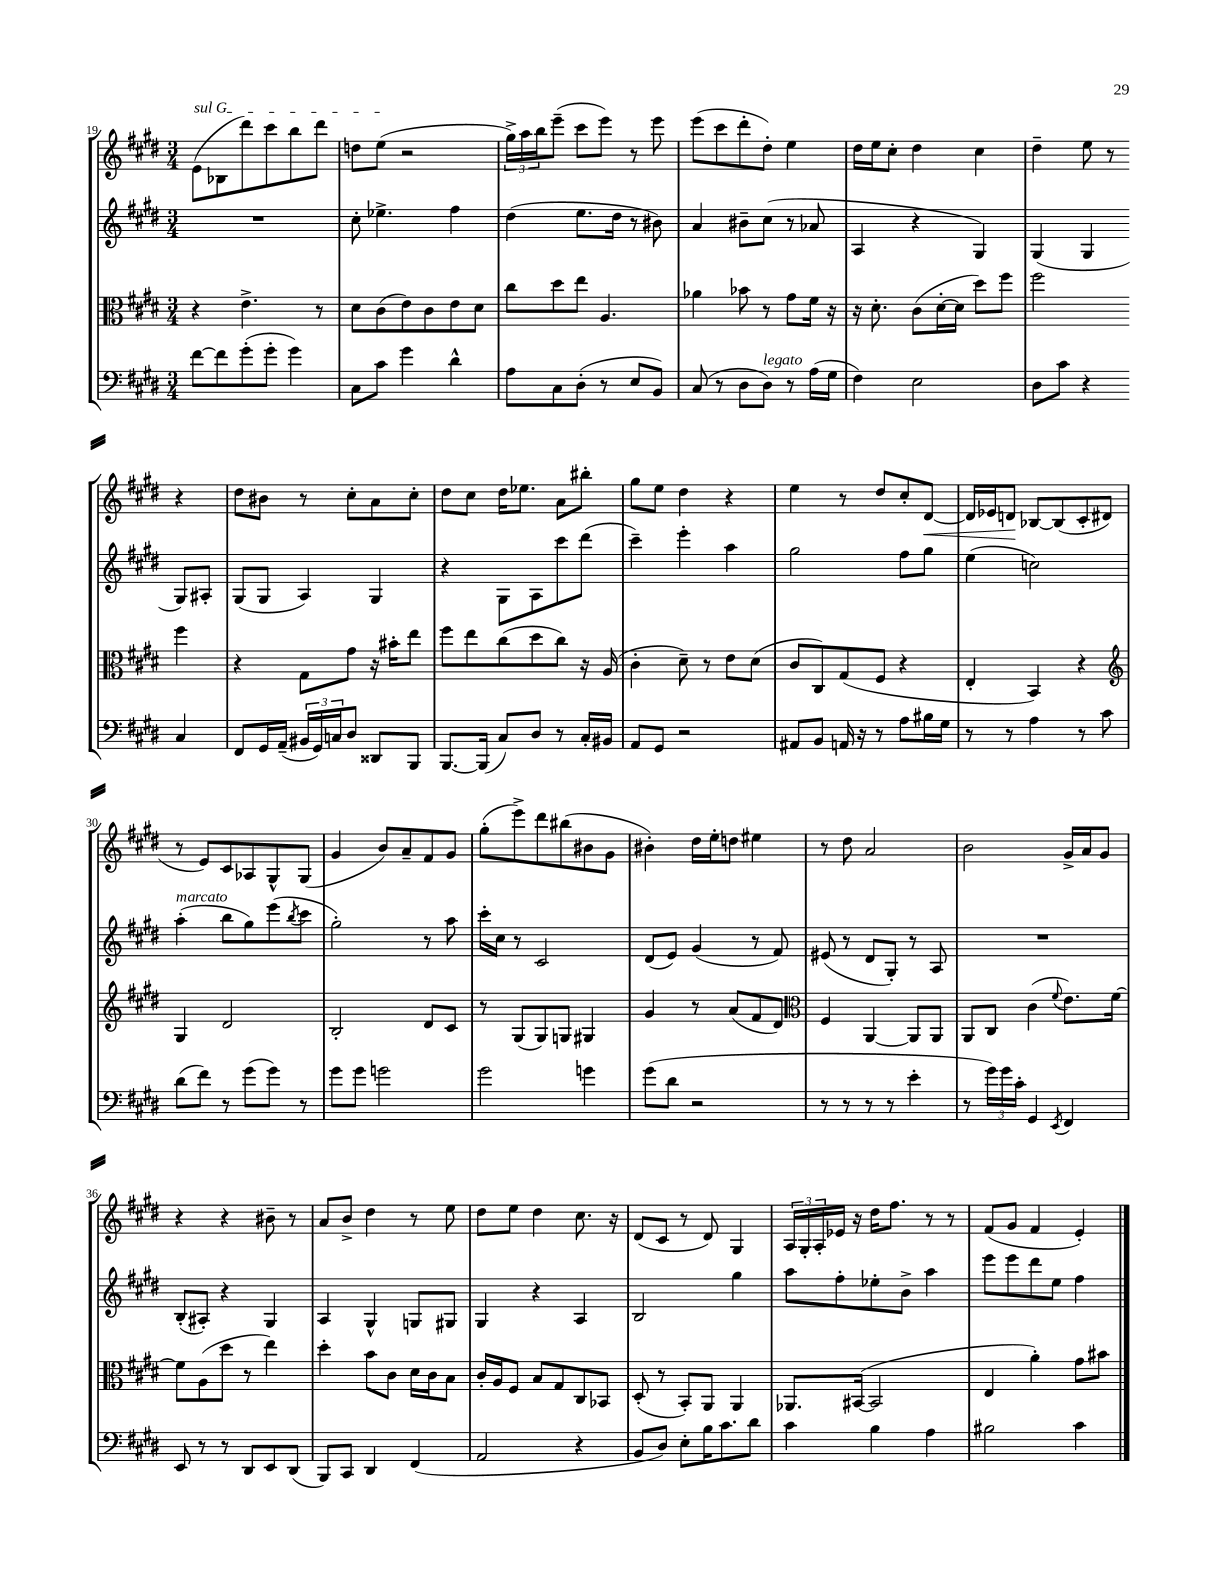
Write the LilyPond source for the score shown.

<<
\new StaffGroup <<
\new Staff = "s0" {
    \clef treble \key e \major \numericTimeSignature \time 3/4
    \once \override TextSpanner.bound-details.left.text = \markup { \italic "sul G" } e'8\startTextSpan( bes8 dis'''8) cis'''8 b''8 dis'''8 |
    d''8 e''8\stopTextSpan( r2 |
    \tuplet 3/2 { gis''16->) a''16 b''16 } e'''8--( cis'''8 e'''8) r8 e'''8 |
    e'''8( cis'''8 dis'''8-. dis''8-.) e''4 |
    dis''16 e''16 cis''8-. dis''4 cis''4 |
    dis''4-- e''8 r8 r4 |
    dis''8 bis'8 r8 cis''8-. a'8 cis''8-. |
    dis''8 cis''8 dis''16 ees''8. a'8 bis''8-. |
    gis''8 e''8 dis''4 r4 |
    e''4 r8 dis''8 cis''8-. dis'8~\< |
    dis'16 ees'16 d'8\! bes8~ bes8( cis'8-. dis'8 |
    r8 e'8) cis'8 aes8 gis8-^ gis8( |
    gis'4 b'8) a'8-- fis'8 gis'8 |
    gis''8-.( e'''8->) dis'''8 bis''8( bis'8 gis'8 |
    bis'4-.) dis''16 e''16-. d''8 eis''4 |
    r8 dis''8 a'2 |
    b'2 gis'16-> a'16 gis'8 |
    r4 r4 bis'8-- r8 |
    a'8 b'8-> dis''4 r8 e''8 |
    dis''8 e''8 dis''4 cis''8. r16 |
    dis'8( cis'8 r8 dis'8) gis4 |
    \tuplet 3/2 { a16 gis16-. a16-. } ees'16 r16 dis''16 fis''8. r8 r8 |
    fis'8( gis'8 fis'4 e'4-.) \bar "|." |
}
\new Staff = "s1" {
    \clef treble \key e \major \numericTimeSignature \time 3/4
    R2. |
    cis''8-. ees''4.-> fis''4 |
    dis''4( e''8. dis''16 r8 bis'8) |
    a'4 bis'8-- cis''8( r8 aes'8 |
    a4 r4 gis4) |
    gis4( gis4 gis8) ais8-. |
    gis8( gis8 a4) gis4 |
    r4 gis8 a8 cis'''8 dis'''8( |
    cis'''4--) e'''4-. a''4 |
    gis''2 fis''8 gis''8 |
    e''4( c''2) |
    a''4-.^\markup { \italic "marcato" }( b''8 gis''8) e'''8( \acciaccatura { b''8 } cis'''8 |
    gis''2-.) r8 a''8 |
    cis'''16-. cis''16 r8 cis'2 |
    dis'8( e'8) gis'4( r8 fis'8) |
    eis'8( r8 dis'8 gis8-.) r8 a8 |
    R2. |
    b8-.( ais8-.) r4 gis4 |
    a4 gis4-^ g8 gis8 |
    gis4 r4 a4 |
    b2 gis''4 |
    a''8 fis''8-. ees''8-. b'8-> a''4 |
    e'''8 e'''8 dis'''8 e''8 fis''4 \bar "|." |
}
\new Staff = "s2" {
    \clef alto \key e \major \numericTimeSignature \time 3/4
    r4 e'4.-> r8 |
    dis'8 cis'8( e'8) cis'8 e'8 dis'8 |
    cis''8 dis''8 e''8 a4. |
    aes'4 bes'8 r8 gis'8 fis'16 r16 |
    r16 dis'8.-. cis'8( dis'16~-. dis'16 dis''8) fis''8 |
    fis''2 fis''4 |
    r4 gis8 gis'8 r16 bis'16-. e''8 |
    fis''8 e''8 cis''8( dis''8 cis''8) r16 a16( |
    cis'4-. dis'8--) r8 e'8 dis'8( |
    cis'8 cis8) gis8( fis8 r4 |
    e4-. b,4) r4 |
    \clef treble gis4 dis'2 |
    b2-. dis'8 cis'8 |
    r8 gis8( gis8) g8 gis4 |
    gis'4 r8 a'8( fis'8 dis'8) |
    \clef alto fis4 a,4~ a,8 a,8 |
    a,8 cis8 cis'4( \appoggiatura { fis'8 } e'8.) fis'16~ |
    fis'8 a8( dis''8 r8 e''4) |
    dis''4-. b'8 cis'8 dis'16 cis'16 b8 |
    cis'16-. a16 fis8 b8 gis8 cis8 bes,8 |
    dis8-.( r8 b,8-.) a,8 a,4 |
    aes,8. bis,16~( bis,2 |
    e4 a'4-.) gis'8 bis'8 \bar "|." |
}
\new Staff = "s3" {
    \clef bass \key e \major \numericTimeSignature \time 3/4
    fis'8~ fis'8 gis'8-.( gis'8-. gis'4) |
    cis8 cis'8 gis'4 dis'4-^ |
    a8 cis8 dis8-.( r8 e8 b,8) |
    cis8( r8 dis8 dis8^\markup { \italic "legato" }) r8 a16( gis16 |
    fis4) e2 |
    dis8 cis'8 r4 cis4 |
    fis,8 gis,16 a,16--( \tuplet 3/2 { bis,16 gis,16) c16 } dis8 disis,8 b,,8 |
    b,,8.~ b,,16( cis8) dis8 r8 cis16-. bis,16 |
    a,8 gis,8 r2 |
    ais,8 b,8 a,16 r16 r8 a8 bis16 gis16 |
    r8 r8 a4 r8 cis'8 |
    dis'8( fis'8) r8 gis'8( gis'8) r8 |
    gis'8 gis'8 g'2 |
    gis'2 g'4 |
    gis'8( dis'8 r2 |
    r8 r8 r8 r8 e'4-. |
    r8 \tuplet 3/2 { gis'16) gis'16 cis'16-. } gis,4 \acciaccatura { e,8 } fis,4 |
    e,8 r8 r8 dis,8 e,8 dis,8( |
    b,,8) cis,8 dis,4 fis,4( |
    a,2 r4 |
    b,8 dis8) e8-. b16 cis'8. dis'8 |
    cis'4 b4 a4 |
    bis2 cis'4 \bar "|." |
}
>>
>>
\layout { \context { \Score currentBarNumber = #19 } }
